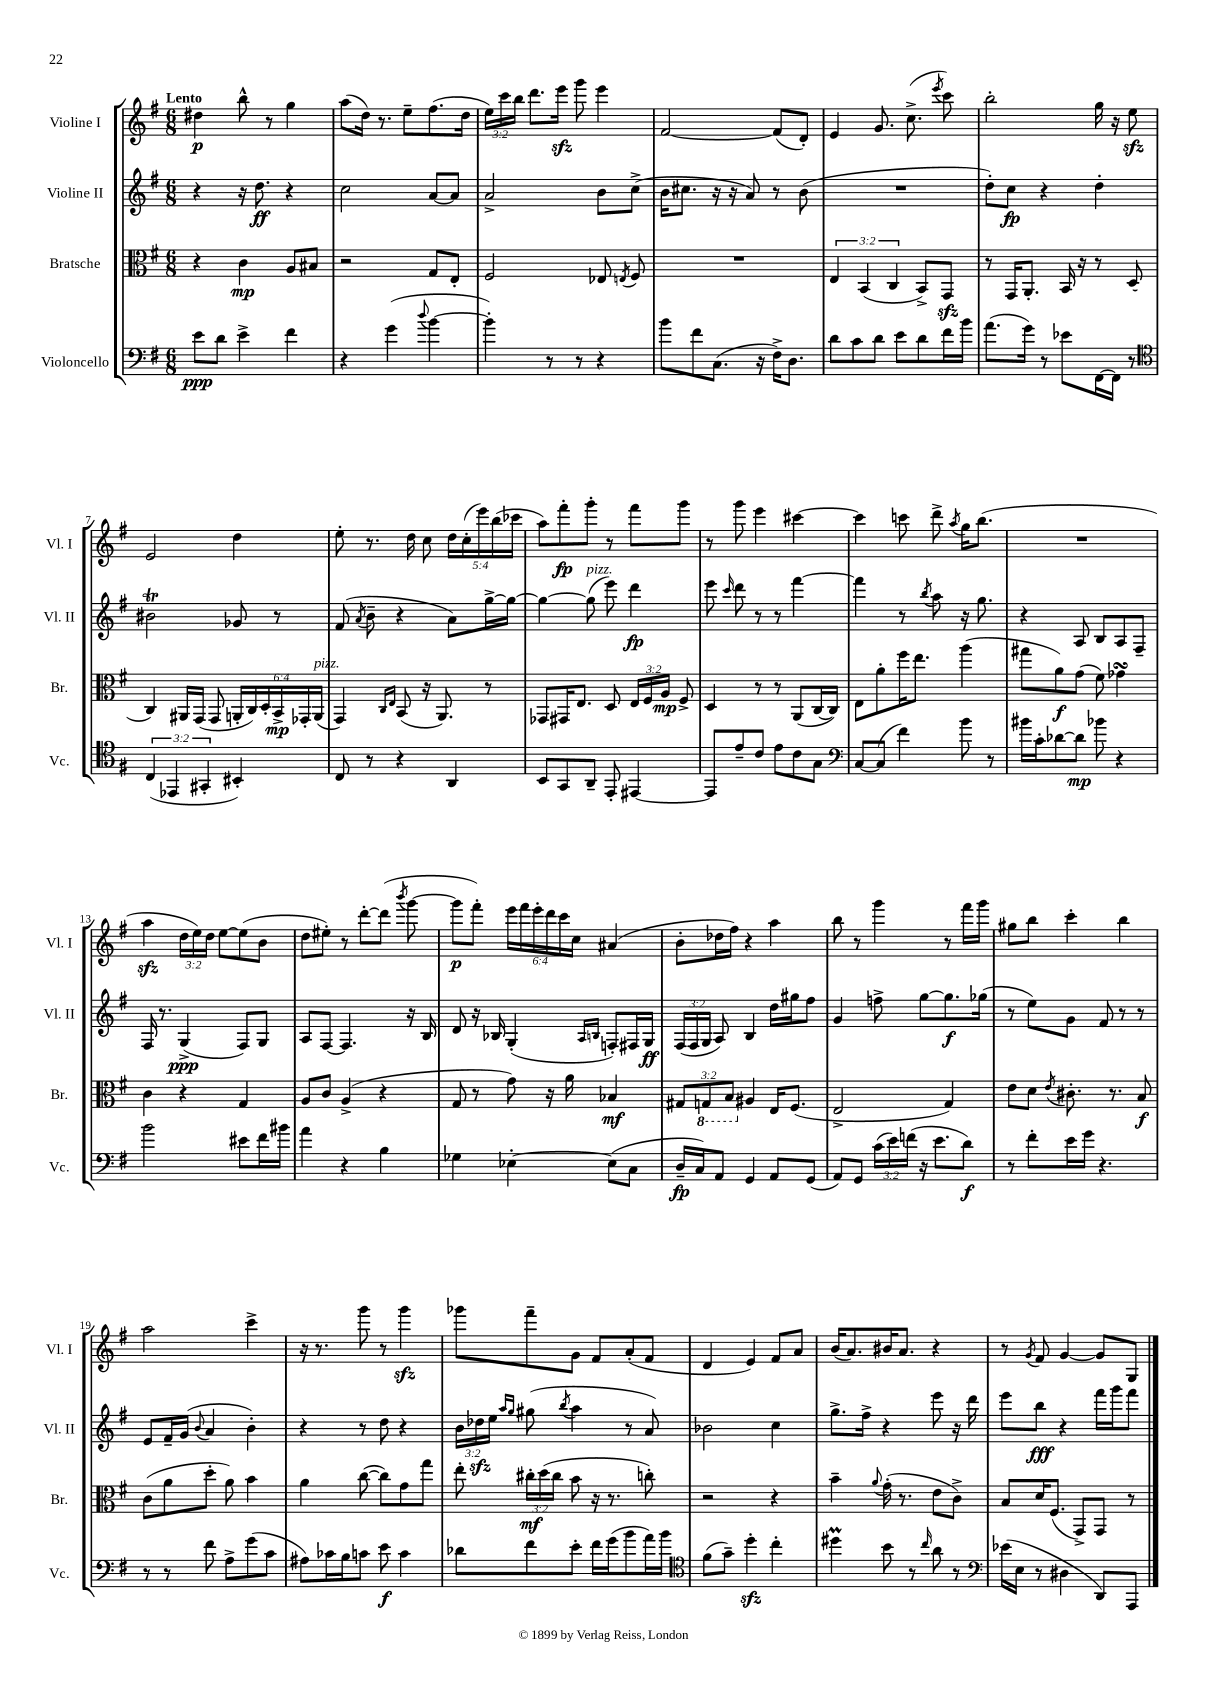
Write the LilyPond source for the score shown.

<<
\new StaffGroup <<
\new Staff = "s0" \with { instrumentName = "Violine I" shortInstrumentName = "Vl. I" } {
    \clef treble \key g \major \numericTimeSignature \time 6/8 \override Staff.TupletNumber.text = #tuplet-number::calc-fraction-text \tempo "Lento"
    \autoBeamOff dis''4\p b''8-^ r8 g''4 |
    a''8[( d''16]) r8. e''8[-- fis''8.( d''16] |
    \tuplet 3/2 { e''16[) c'''16 b''16] } d'''8.[ e'''16]\sfz g'''8 e'''4 |
    fis'2~ fis'8[( d'8]-.) |
    e'4 g'8. c''8.->( \acciaccatura { e'''8 } c'''8) |
    b''2-. g''16 r16 e''8\sfz |
    e'2 d''4 |
    e''8-. r8. d''16 c''8 \tuplet 5/4 { d''16[ c''16-.( e'''16) b''16( ces'''16] } |
    a''8[) fis'''8-.\fp g'''8]-. r8 fis'''8[ g'''8] |
    r8 g'''8 e'''4 cis'''4~ |
    cis'''4 c'''8 d'''8-> \acciaccatura { a''8 } g''16[ b''8.]( |
    R2. |
    a''4\sfz \tuplet 3/2 { d''16[ e''16) d''16] } e''8[~ e''8( b'8] |
    d''8[ eis''8]-.) r8 d'''8[~-. d'''8]( \acciaccatura { b'''8 } g'''8~ |
    g'''8[\p fis'''8]-.) \tuplet 6/4 { e'''16[ fis'''16 e'''16-. d'''16 c'''16 c''16] } ais'4( |
    b'8[-. des''16 fis''16]) r4 a''4 |
    b''8 r8 g'''4 r8 fis'''16[ g'''16] |
    gis''8[ b''8] c'''4-. b''4 |
    a''2 c'''4-> |
    r16 r8. g'''8 r8 g'''4\sfz |
    ges'''8[ fis'''8-- g'8] fis'8[ a'8-.( fis'8] |
    d'4 e'4) fis'8[ a'8] |
    b'16[( a'8.) bis'16 a'8.] r4 |
    r8 \acciaccatura { g'8 } fis'8 g'4~ g'8[ g8] \bar "|." |
}
\new Staff = "s1" \with { instrumentName = "Violine II" shortInstrumentName = "Vl. II" } {
    \clef treble \key g \major \numericTimeSignature \time 6/8 \override Staff.TupletNumber.text = #tuplet-number::calc-fraction-text
    \autoBeamOff r4 r16 d''8.\ff r4 |
    c''2 a'8[~ a'8] |
    a'2-> b'8[ c''8]->( |
    b'16[ cis''8.] r16 r16 a'8) r8 b'8( |
    R2. |
    d''8[-.) c''8]\fp r4 d''4-. |
    bis'2\trill ges'8 r8 |
    fis'8( \acciaccatura { a'8 } b'8-- r4 a'8[) g''16~-> g''16]~ |
    g''4~ g''8^\markup { \italic "pizz." }( e'''8) d'''4\fp |
    e'''8 \grace { c'''16 } d'''8 r8 r8 fis'''4~ |
    fis'''4 r8 \acciaccatura { b''8 } a''8 r16 g''8. |
    r4 a8 b8[ a8 fis8]-- |
    fis16 r8. g4->\ppp( fis8[) g8] |
    a8[ fis8]~ fis4. r16 b16 |
    d'8 r16 bes16 g4-.( \grace { a16[ b16] } f8[-.) fis16 g16]\ff |
    \tuplet 3/2 { fis16[( fis16 g16] } a8) b4 d''16[ gis''16 fis''8] |
    g'4 f''8-> g''8[~ g''8.\f ges''16]( |
    r8 e''8[) g'8] fis'8 r8 r8 |
    e'8[ fis'16-- g'16]( \appoggiatura { b'8 } a'4 b'4-.) |
    r4 r8 d''8 r4 |
    \tuplet 3/2 { b'16[ des''16\sfz e''16] } \grace { a''16[ g''16] } gis''8( \acciaccatura { b''8 } a''4 r8 a'8) |
    bes'2 c''4 |
    g''8.[-> fis''16]-> r4 e'''8 r16 d'''16 |
    e'''8[ b''8]\fff r4 fis'''16[ g'''16 fis'''8] \bar "|." |
}
\new Staff = "s2" \with { instrumentName = "Bratsche" shortInstrumentName = "Br." } {
    \clef alto \key g \major \numericTimeSignature \time 6/8 \override Staff.TupletNumber.text = #tuplet-number::calc-fraction-text
    \autoBeamOff r4 c'4\mp a8[ bis8] |
    r2 g8[ e8]-. |
    fis2 ees8 \acciaccatura { e8 } fis8 |
    R2. |
    \tuplet 3/2 { e4 b,4( c4 } b,8[->) g,8]\sfz |
    r8 g,16[ a,8.]-. b,16 r16 r8 d8( |
    c4) ais,16[ g,16]( g,8 \tuplet 6/4 { a,16[-. c16) d16-. b,16->\mp ges,16-. a,16]^\markup { \italic "pizz." }( } |
    g,4) \grace { c16[ e16] } b,8( r16 a,8.) r8 |
    ges,8[ gis,16 e8.] d8 \tuplet 3/2 { e16[ fis16 a16]\mp } fis8-> |
    d4 r8 r8 a,8[( c16~ c16]) |
    e8[ a'8-. fis''16 e''8.] a''4( |
    gis''8[ a'8\f) g'8]( fis'8) ges'4\turn |
    c'4 r4 g4 |
    a8[ c'8] a4->( r4 |
    g8 r8 g'8) r16 a'16 bes4\mf |
    \tuplet 3/2 { gis8[ \ottava #-1 g,!8 b,8] \ottava #0 } ais4 e16[ fis8.]( |
    e2-> g4) |
    e'8[ d'8] \acciaccatura { e'8 } cis'8.-. r8. b8\f |
    c'8[( a'8 d''8]-. a'8) b'4 |
    a'4 c''8~( c''8[) g'8 g''8] |
    e''8-. \tuplet 3/2 { cis''16[-.\mf d''16( cis''16] } b'8 r16 r8. c''8-.) |
    r2 r4 |
    b'4-- \appoggiatura { a'8 } g'16-.( r8. e'8[ c'8]->) |
    b8[ d'16 fis8.]( g,8[->) g,8] r8 \bar "|." |
}
\new Staff = "s3" \with { instrumentName = "Violoncello" shortInstrumentName = "Vc." } {
    \clef bass \key g \major \numericTimeSignature \time 6/8 \override Staff.TupletNumber.text = #tuplet-number::calc-fraction-text
    \autoBeamOff e'8[\ppp d'8] e'4-> fis'4 |
    r4 g'4( \appoggiatura { d''8 } b'4~ |
    b'4-.) r8 r8 r4 |
    b'8[ fis'8 c8.]( r16 fis16[->) d8.] |
    d'8[ c'8 d'8] e'8[ d'8 fis'16 b'16] |
    a'8.[( g'16]) r8 ees'8[ fis,16~ fis,16] r8 |
    \clef tenor \tuplet 3/2 { c4( ees,4 gis,4-. } bis,4-.) |
    c8 r8 r4 a,4 |
    b,8[ g,8 a,8]-- e,8-. eis,4~ |
    eis,8[ e'8-- c'8] e'8[ c'8 g8] |
    \clef bass c8[~ c8]( fis'4) b'8 r8 |
    bis'16[ c'16-. des'8~ des'8]\mp bes'8 r4 |
    b'2 eis'8[ fis'16 bis'16] |
    a'4 r4 b4 |
    ges4 ees4~-. ees8[( c8] |
    d16[--\fp c16) a,8] g,4 a,8[ g,8]( |
    a,8[) g,8] \tuplet 3/2 { c'16[( e'16) f'16]( } r16 e'8.[ d'8]\f) |
    r8 fis'8[-. e'16 g'16] r4. |
    r8 r8 fis'8 a8[-> g'8( c'8] |
    ais8[) ces'16 b16 c'8] e'8\f c'4 |
    des'8[ fis'8 e'8]-. fis'16[ g'16( b'8 a'16) b'16] |
    \clef tenor fis'8[( g'8]--) d''4-.\sfz c''4-. |
    dis''4\prall b'8 r8 \grace { c''16 } a'8 r8 |
    \clef bass ees'16[( e16] r8 dis4 d,8[) a,,8] \bar "|." |
}
>>
>>
